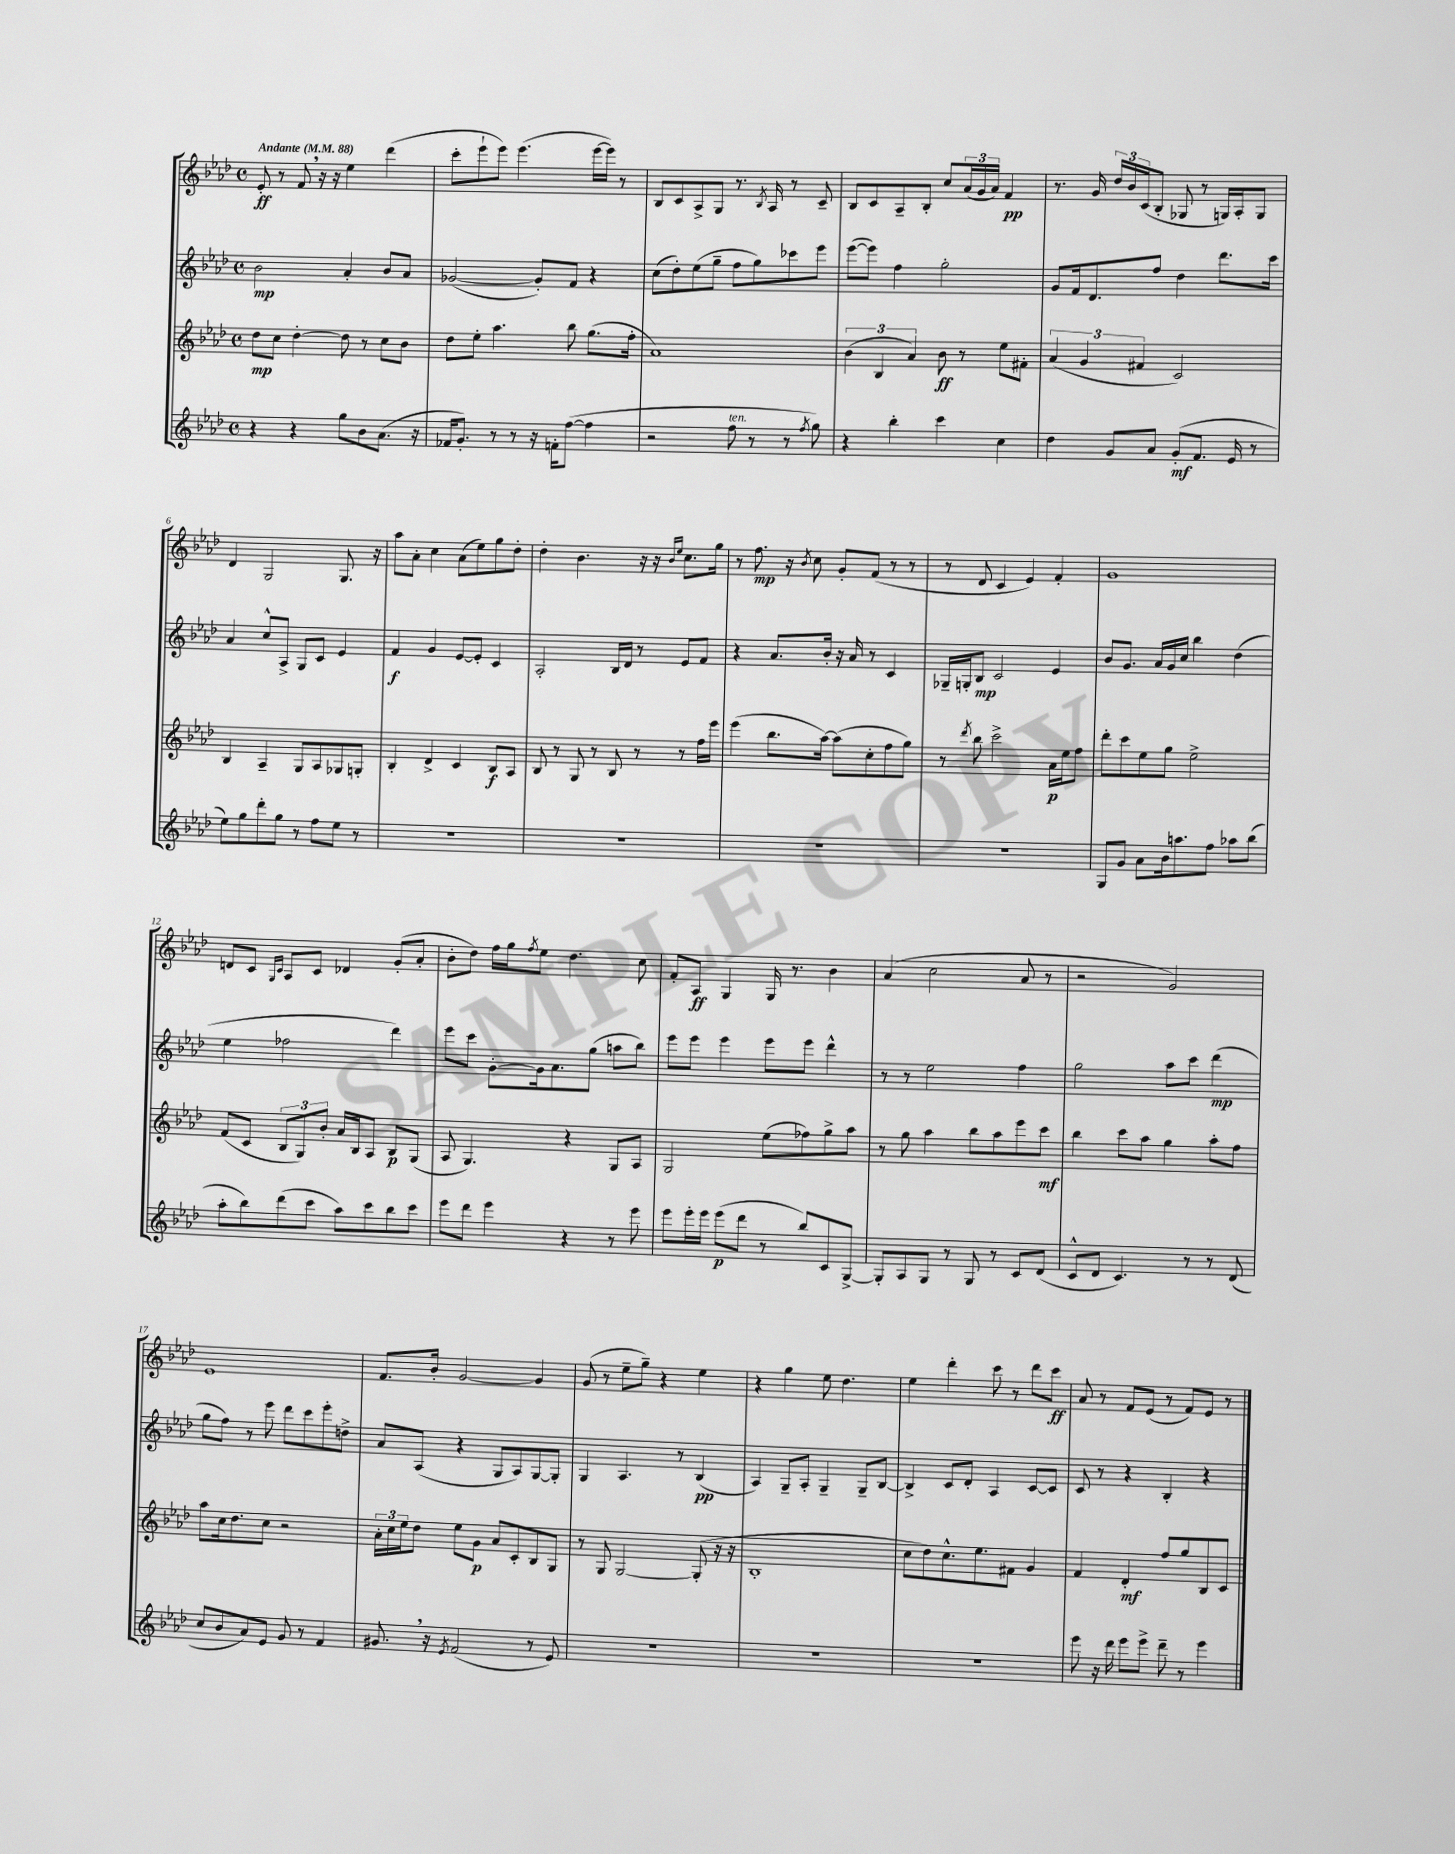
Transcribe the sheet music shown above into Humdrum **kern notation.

**kern	**kern	**kern	**kern
*staff4	*staff3	*staff2	*staff1
*clefG2	*clefG2	*clefG2	*clefG2
*k[b-e-a-d-]	*k[b-e-a-d-]	*k[b-e-a-d-]	*k[b-e-a-d-]
*M4/4	*M4/4	*M4/4	*M4/4
*met(c)	*met(c)	*met(c)	*met(c)
*MM88	*MM88	*MM88	*MM88
4r	8dd-	2b-	8e-'
.	8cc	.	8r
4r	[4dd-'	.	8f
.	.	.	16r
.	.	.	16r
8gg	8dd-]	4a-'	4ee-
8b-	8r	.	.
(8.a-	8cc	8b-	(4ddd-
.	8b-	8a-	.
16r	.	.	.
=	=	=	=
16f-	8dd-	([2g-	8ccc'
8.g')	.	.	.
.	8ee-'	.	8eee-`
8r	4.aa-	.	8eee-)
8r	.	.	(4.eee-
16r	.	8g-'])	.
16f'	.	.	.
([8ff	8bb-	8f	.
4ff]	(8.gg	4r	[16eee-
.	.	.	16eee-])
.	.	.	8r
.	16ff'	.	.
=	=	=	=
2r	1a-)	(8cc	8B-
.	.	8dd-')	8c
.	.	(8ee-	8A-^
.	.	8gg~	8G
8ff	.	8ff	8.r
8r	.	8gg)	.
.	.	.	8qB-
.	.	.	16A-
8r	.	8ccc-	8r
8qff	.	.	.
8gg)	.	8eee-	8c~
=	=	=	=
4r	(6b-	([8eee-	8B-
.	.	8eee-])	8c
.	6B-	.	.
4bb-'	.	4ff	8A-~
.	6a-)	.	.
.	.	.	8B-'
4ccc	8b-	2gg'	8cc
.	8r	.	(24a-
.	.	.	24g
.	.	.	24a-)
4cc	8ee-	.	4f
.	8f#'	.	.
=	=	=	=
4dd-	(6a-	8g	8.r
.	.	16f	.
.	6g	.	.
.	.	8.d-	16g
8g	.	.	24dd-
.	.	.	24b-
.	6f#	.	(24c
8a-	.	8ff	8B-'
(8g'	2c)	4dd-	8G-
8.f	.	.	8r
.	.	8.ddd-	16G)
16e-	.	.	16A-'
8r	.	.	8G
.	.	16ccc	.
=	=	=	=
8ee-)	4B-	4a-	4d-
8gg	.	.	.
8ddd-'	4A-~	8cc^^	2G
8gg	.	8A-^	.
8r	8G	8G	.
8ff	8A-	8c	.
8ee-	8G-	4e-	8.G
8r	8G'	.	.
.	.	.	16r
=	=	=	=
1r	4B-'	4f	8aa-
.	.	.	8a-'
.	4d-^	4g	4cc
.	4c	[8e-	(8a-
.	.	8e-']	8ee-)
.	8B-	4c	8gg
.	8A-	.	8dd-'
=	=	=	=
1r	8B-	2A-'	4dd-'
.	8r	.	.
.	8G	.	4.b-
.	8r	.	.
.	8B-	16B-	.
.	.	16d-	.
.	8r	8r	16r
.	.	.	16r
.	.	.	16qqb-
.	.	.	16qqee-
.	8r	8e-	8.cc
.	16ff	8f	.
.	16eee-	.	16gg
=	=	=	=
1r	(4eee-	4r	8r
.	.	.	8.ff
.	8.bb-	8.a-	.
.	.	.	16r
.	.	.	8qb-
.	.	.	8cc
.	[16aa-)	16b-'	.
.	(8aa-]	16r	8g'
.	.	16a-	.
.	8cc'	8r	(8f
.	8ff	4c	8r
.	8gg)	.	8r
=	=	=	=
1r	8r	16G-~	8r
.	.	16G'	.
.	8qddd-	.	.
.	8bb-	8B-	8d-
.	2ccc^	2c	4c
.	.	.	4e-)
.	16a-	4e-	4f'
.	16ee-	.	.
.	8ff	.	.
=	=	=	=
8G	8ddd-'	8b-	1g
8g	8ccc	8.g	.
8a-	8ee-	.	.
.	.	16a-	.
16b-	8gg	16g	.
8.aa	.	16cc	.
.	2ee-^	4bb-	.
8ff	.	.	.
8aa-	.	(4dd-	.
(8bb-	.	.	.
=	=	=	=
8aa-'	(8f	4ee-	8d
8bb-)	8c	.	8c
.	.	.	16qqG
.	.	.	16qqc
(8ddd-	12B-	2ff-	8A-
.	12G)	.	.
8ccc	.	.	8c
.	12b-'	.	.
8aa-)	16a-	.	4d-
.	16B-	.	.
8ccc	8A-	.	.
8bb-	8B-	4ddd-)	(8g'
8ccc	(8G	.	8a-'
=	=	=	=
8eee-	8A-	8eee-	8b-'
8ddd-	4.G)	8ccc	8dd-)
4eee-	.	[8g'	16ff
.	.	.	16gg
.	.	.	8qff
.	.	16g]	8ee-
.	.	8.a-	.
4r	4r	.	4.dd-
.	.	(8gg	.
8r	8G	8aa	.
8eee-	8A-	8bb-)	8cc
=	=	=	=
8eee-	2G	8eee-	8f'
16eee-'	.	8eee-	8A-
16eee-	.	.	.
(8eee-	.	4eee-	4G
8ddd-	.	.	.
8r	(8ee-	8eee-	16G
.	.	.	8.r
8bb-)	8ff-)	8eee-	.
8c	8gg^	4ddd-^^	4b-
[8G^	8aa-	.	.
=	=	=	=
8G']	8r	8r	(4a-
8A-	8gg	8r	.
8G	4aa-	2ee-	2cc
8r	.	.	.
8G	8bb-	.	.
8r	8aa-	.	.
8c	8eee-	4ff	8a-
(8d-	8ccc	.	8r
=	=	=	=
8c^^	4bb-	2gg	2r
8d-	.	.	.
4.c)	8ccc	.	.
.	8aa-	.	.
.	4gg	8aa-	2g)
8r	.	8ccc	.
8r	8aa-'	(4ddd-	.
(8d-	8ff	.	.
=	=	=	=
8cc	8aa-	8gg	1e-
8b-	16cc	8ff)	.
.	8.dd-	.	.
8a-)	.	8r	.
8e-	8cc	8eee-	.
8g	2r	8ddd-	.
8r	.	8ccc	.
4f	.	8eee-'	.
.	.	8dd^	.
=	=	=	=
8.g#	24a-'	8a-	8.f
.	24cc	.	.
.	24ee-	.	.
.	8dd-	(8A-	.
16r	.	.	16b-'
8qe-	.	.	.
(2f	8ee-	4r	[2g
.	8g	.	.
.	8a-	8G	.
.	8c'	8A-)	.
8r	8B-	[8G	4g]
8e-)	8G	8G']	.
=	=	=	=
1r	8r	4G	(8g
.	8G	.	8r
.	[2G	4.A-	8ee-~
.	.	.	8gg~)
.	.	.	4r
.	.	8r	.
.	(8G']	(4B-	4ee-
.	16r	.	.
.	16r	.	.
=	=	=	=
1r	1B-'	4A-)	4r
.	.	8G~	4gg
.	.	8A-'	.
.	.	4G~	8ee-
.	.	.	4.dd-
.	.	8G~	.
.	.	[8B-	.
=	=	=	=
1r	8cc	4B-^]	4ee-
.	8dd-)	.	.
.	8.cc^^	8c	4ddd-'
.	.	8d-'	.
.	8.ee-	.	.
.	.	4A-	8ccc
.	8f#	.	8r
.	4g	[8c	8ddd-
.	.	8c]	8ccc
=	=	=	=
8eee-	4f	8c	8a-
16r	.	8r	8r
16ddd-	.	.	.
8eee-	4d-'	4r	8f
8eee-^	.	.	(8e-
8ddd-~	8ff	4B-'	8r
8r	8gg	.	8f)
4eee-	8B-	4r	8e-
.	8c	.	8r
==	==	==	==
*-	*-	*-	*-
